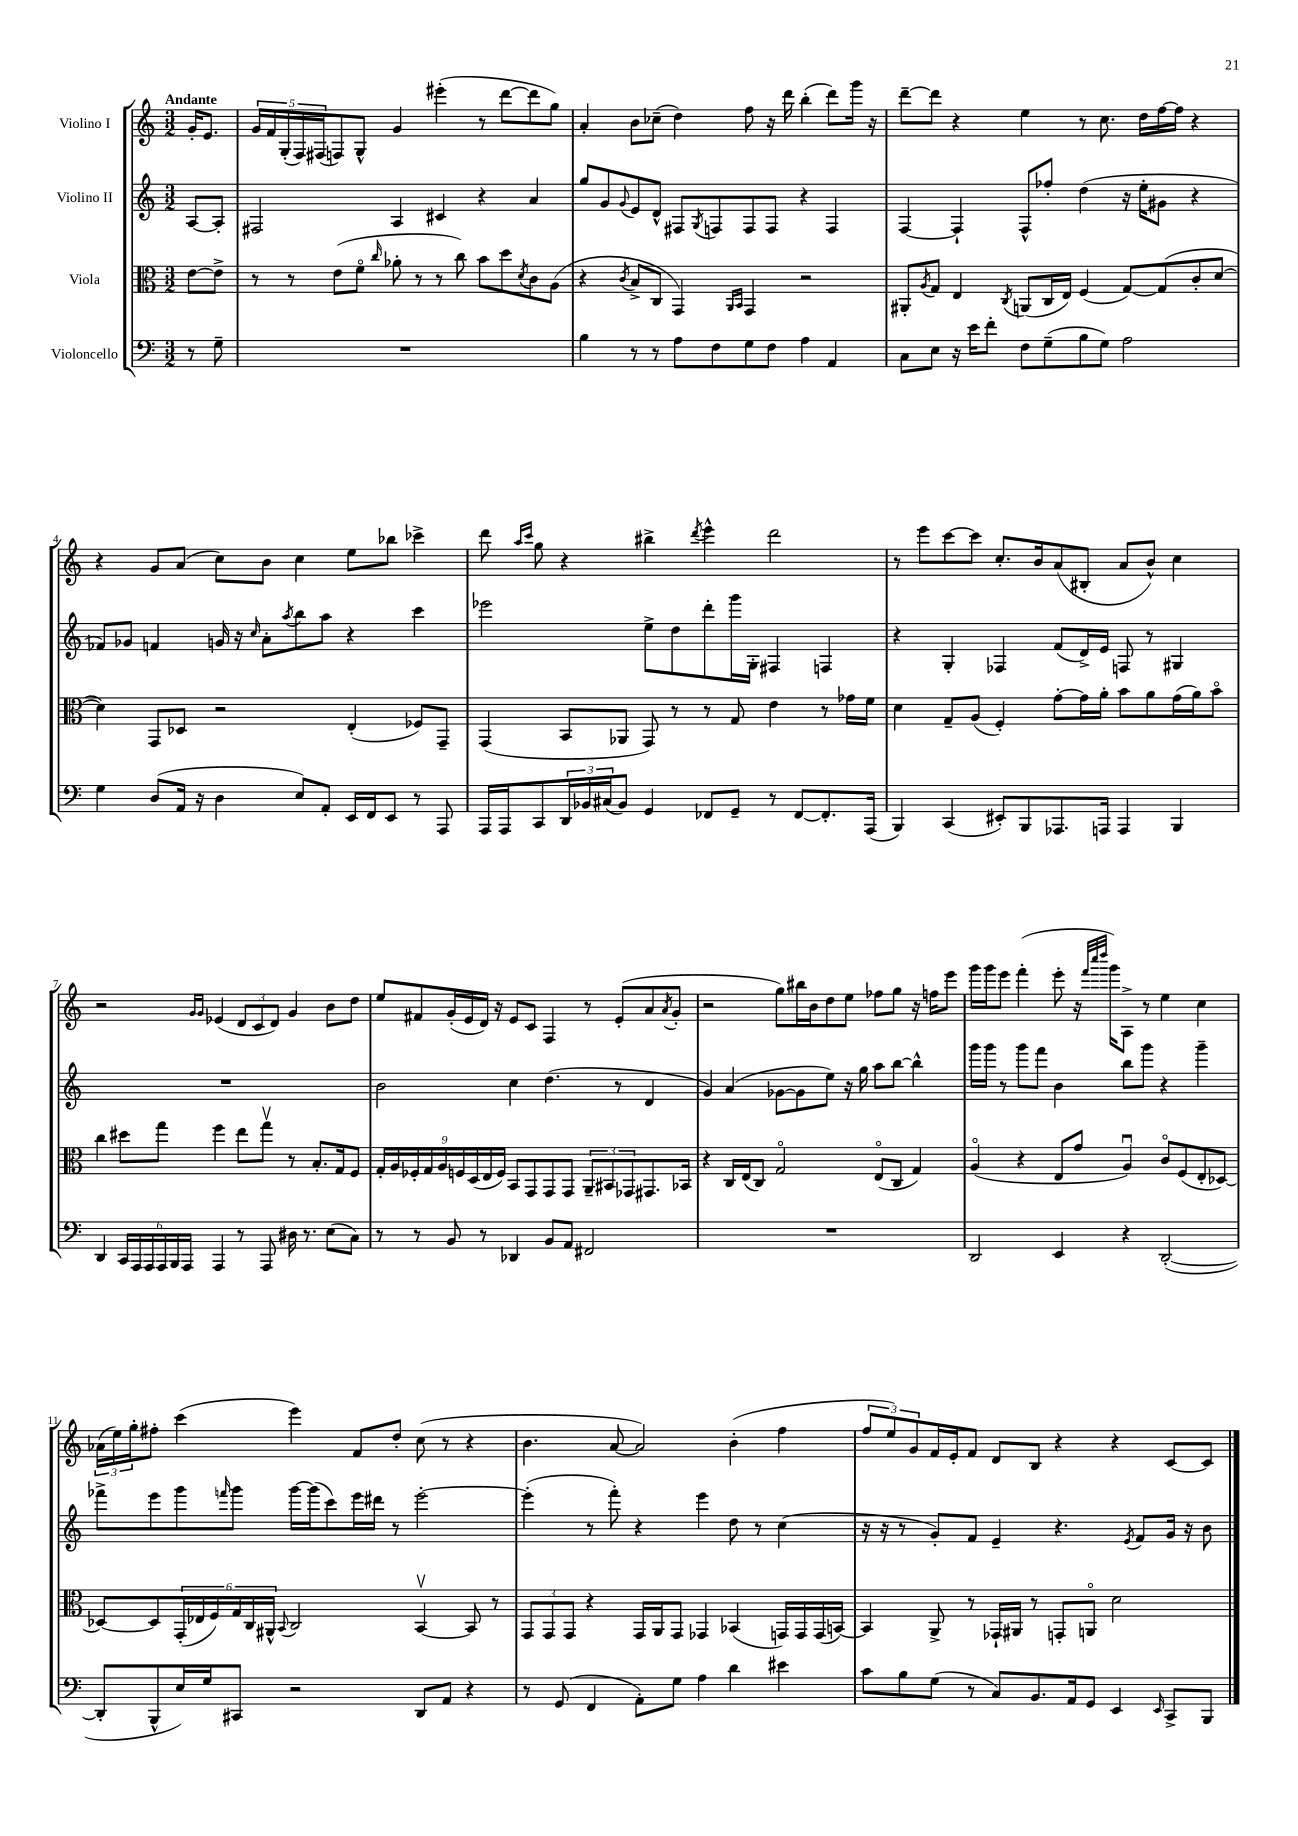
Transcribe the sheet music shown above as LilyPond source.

<<
\new StaffGroup <<
\new Staff = "s0" \with { instrumentName = "Violino I" } {
    \clef treble \key c \major \numericTimeSignature \time 3/2 \partial 4 \tempo "Andante"
    g'16-. e'8. |
    \tuplet 5/4 { g'16 f'16 g16-.( f16) fis16( } f8) g8-^ g'4 eis'''4-.( r8 d'''8~ d'''8 g''8) |
    a'4-. b'8 ces''8--( d''4) f''8 r16 d'''16 b''4-.( d'''8) g'''16 r16 |
    d'''8~-- d'''8 r4 e''4 r8 c''8. d''16 f''16~ f''16 r4 |
    r4 g'8 a'8( c''8) b'8 c''4 e''8 bes''8 ces'''4-> |
    d'''8 \grace { a''16 c'''16 } g''8 r4 bis''4-> \acciaccatura { d'''8 } e'''4-^ d'''2 |
    r8 e'''8 c'''8~ c'''8 c''8.-. b'16 a'8( bis8-. a'8 b'8-^) c''4 |
    r2 \grace { g'16 g'16 } ees'4( \tuplet 3/2 { d'8 c'8 d'8) } g'4 b'8 d''8 |
    e''8 fis'8 g'16-.( e'16 d'16) r16 e'8 c'8 f4 r8 e'8-.( a'8 \acciaccatura { a'8 } g'8-. |
    r2 g''8) bis''16 b'16 d''8 e''8 fes''8 g''8 r16 f''16 e'''8 |
    g'''16 g'''16 e'''8 f'''4-.( e'''8-. r16 \grace { f'''32 c''''32 d''''32 } g'''16) a8-> r8 e''4 c''4 |
    \tuplet 3/2 { aes'16( e''16) g''16-. } fis''8-. c'''4( e'''4) f'8 d''8-. c''8( r8 r4 |
    b'4. a'8~ a'2) b'4-.( f''4 |
    \tuplet 3/2 { f''8 e''8) g'8 } f'16 e'16-. f'8 d'8 b8 r4 r4 c'8~ c'8 \bar "|." |
}
\new Staff = "s1" \with { instrumentName = "Violino II" } {
    \clef treble \key c \major \numericTimeSignature \time 3/2 \partial 4
    a8~ a8-. |
    fis2 a4 cis'4 r4 a'4 |
    g''8 g'8 \appoggiatura { g'8 } e'8 d'8-^ fis8 \acciaccatura { g8 } f8 f8 f8 r4 f4 |
    f4~ f4-! f8-^ fes''8-. d''4( r16 e''16-. gis'8 r4 |
    fes'8) ges'8 f'4 g'16 r16 \grace { c''16 } a'8-. \acciaccatura { a''8 } b''8 a''8 r4 c'''4 |
    ees'''2 e''8-> d''8 d'''8-. g'''16 g16-. fis4 f4 |
    r4 g4-. fes4 f'8( d'16->) e'16 f8 r8 gis4 |
    R1. |
    b'2 c''4 d''4.( r8 d'4 |
    g'4) a'4( ges'8~ ges'8 e''8) r16 g''16 a''8 b''8~ b''4-^ |
    g'''16 g'''16 r8 g'''8 f'''8 b'4 b''8 g'''8 r4 g'''4-- |
    fes'''8-> e'''8 g'''8 \grace { f'''16 } g'''8 g'''16~ g'''16( c'''8) e'''16 dis'''16 r8 e'''2~-. |
    e'''4-.( r8 f'''8-.) r4 e'''4 d''8 r8 c''4( |
    r16 r16 r8 g'8-.) f'8 e'4-- r4. \acciaccatura { e'8 } f'8 g'16 r16 b'8 \bar "|." |
}
\new Staff = "s2" \with { instrumentName = "Viola" } {
    \clef alto \key c \major \numericTimeSignature \time 3/2 \partial 4
    e'8~ e'8-> |
    r8 r8 e'8( f'8\flageolet \grace { c''16 } aes'8-. r8 r8 c''8) b'8 d''8 \acciaccatura { d'8 } c'8 a8( |
    r4 \acciaccatura { c'8 } b8-> c8 g,4) \grace { a,16 b,16 } g,4 r2 |
    ais,8-. \acciaccatura { a8 } g8 e4 \acciaccatura { c8 } a,8( c16 e16) f4( g8~) g8( c'8-. d'8~ |
    d'4) g,8 des8 r2 e4-.( fes8) g,8-- |
    g,4( b,8 aes,8 g,8) r8 r8 g8 e'4 r8 ges'16 f'16 |
    d'4 g8-- a8( f4-.) g'8~-. g'16 a'16-. b'8 a'8 g'16( a'16) b'8\flageolet |
    c''4 dis''8 g''8 f''4 e''8 g''8\upbow r8 b8.-. g16 f8 |
    \tuplet 9/8 { g16-. a16 fes16-. g16 a16 f16 d16( e16 f16) } b,8 g,8 g,8 g,8 \tuplet 3/2 { a,8-- bis,8 ges,8 } gis,8. bes,16 |
    r4 c16 e16( c8) g2\flageolet e8\flageolet( c8 g4) |
    a4\flageolet( r4 e8 g'8 a4\downbow) c'8\flageolet f8( e8-. des8~) |
    des8~ des8 \tuplet 6/4 { g,16-.( ees16 f16) g16 c16 ais,16-^ } \appoggiatura { b,8 } c2 b,4~\upbow b,8 r8 |
    \tuplet 3/2 { g,8 g,8 g,8 } r4 g,16 a,16 g,8 ges,4 bes,4( g,16) g,16 g,16( b,16~) |
    b,4 a,8-> r8 ges,16-! ais,16 r8 g,8-. a,8\flageolet d'2 \bar "|." |
}
\new Staff = "s3" \with { instrumentName = "Violoncello" } {
    \clef bass \key c \major \numericTimeSignature \time 3/2 \partial 4
    r8 g8-- |
    R1. |
    b4 r8 r8 a8 f8 g8 f8 a4 a,4 |
    c8 e8 r16 e'16 f'8-. f8 g8--( b8 g8) a2 |
    g4 d8( a,16 r16 d4 e8) a,8-. e,16 f,16 e,8 r8 a,,8 |
    a,,16 a,,16 c,8 \tuplet 3/2 { d,16 bes,16 cis16( } bes,8) g,4 fes,8 g,8-- r8 fes,8~ fes,8.-. a,,16( |
    b,,4) c,4( eis,8-.) b,,8 aes,,8. a,,16 a,,4 b,,4 |
    d,4 \tuplet 6/4 { c,16 a,,16 a,,16 a,,16 b,,16 a,,16 } a,,4 r8 a,,8 dis16 r8. e8( c8) |
    r8 r8 b,8 r8 des,4 b,8 a,8 fis,2 |
    R1. |
    d,2 e,4 r4 d,2~-.( |
    d,8-. b,,8-^ e16) g16 cis,8 r2 d,8 a,8 r4 |
    r8 g,8( f,4 a,8-.) g8 a4 d'4 eis'4 |
    c'8 b8 g8( r8 c8) b,8. a,16 g,8 e,4 \grace { e,16 } c,8-> b,,8 \bar "|." |
}
>>
>>
